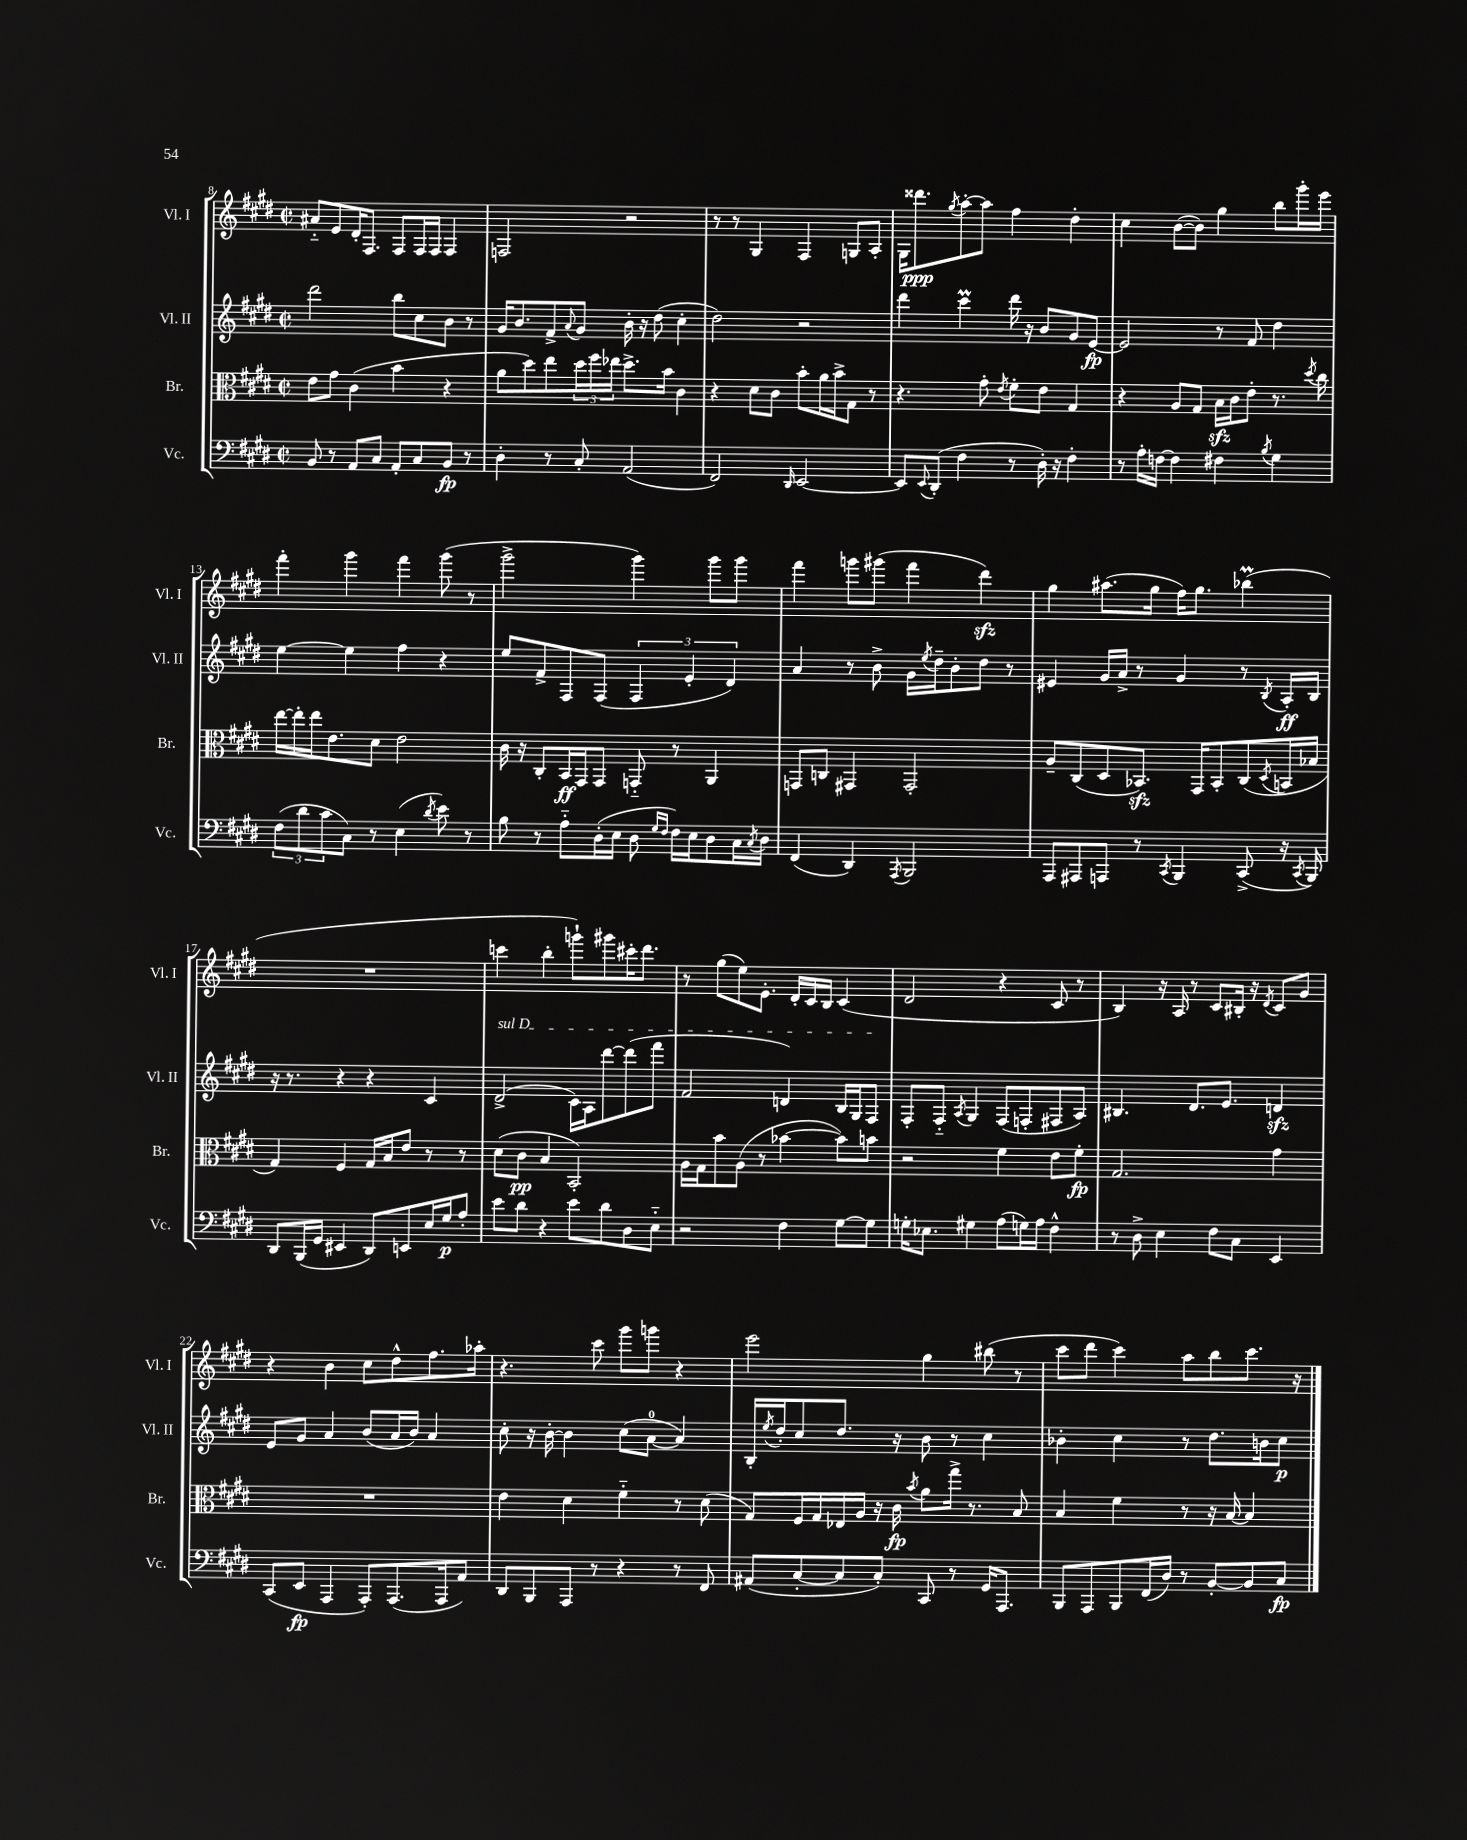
<<
\new StaffGroup <<
\new Staff = "s0" \with { instrumentName = "Vl. I" shortInstrumentName = "Vl. I" } {
    \clef treble \key e \major \defaultTimeSignature \time 2/2
    ais'8-_ e'8 dis'16-. fis8. fis8 fis16 fis16 fis4 |
    f2 r2 |
    r8 r8 gis4 fis4 g8 a8-. |
    gis16 disis'''8.\ppp \acciaccatura { gis''8 } a''8~-. a''8 fis''4 dis''4-. |
    cis''4 b'8~( b'8) gis''4 b''8 gis'''16-. e'''16 |
    fis'''4-. gis'''4 fis'''4 gis'''8( r8 |
    gis'''2-> gis'''4) gis'''8 gis'''8 |
    fis'''4 g'''8 gis'''8( fis'''4 dis'''4\sfz) |
    gis''4 ais''8.( gis''16 fis''16) gis''8. bes''4\prall( |
    R1 |
    c'''4 b''4-. g'''8-!) gis'''8 cis'''16-. dis'''8. |
    r8 gis''8( e''8) e'8.-. dis'16-. cis'16 b16 cis'4( |
    dis'2 r4 cis'8 r8 |
    b4) r16 a16 r8 cis'8 bis16-. r16 \acciaccatura { dis'8 } cis'8 gis'8 |
    r4 b'4 cis''8 dis''8-^ fis''8. aes''16-. |
    r4. cis'''8 gis'''8 g'''8 r4 |
    e'''2 gis''4 bis''8( r8 |
    cis'''8 dis'''8 cis'''4) a''8 b''8 cis'''8. r16 \bar "|." |
}
\new Staff = "s1" \with { instrumentName = "Vl. II" shortInstrumentName = "Vl. II" } {
    \clef treble \key e \major \defaultTimeSignature \time 2/2
    dis'''2 b''8 cis''8 b'8 r8 |
    gis'16 b'8. fis'8-> \appoggiatura { a'8 } gis'8 b'16-. r16 dis''8( cis''4-. |
    dis''2) r2 |
    dis'''4 cis'''4\prall dis'''16 r16 b'8 gis'8 e'8~\fp |
    e'2 r8 fis'8 dis''4 |
    e''4~ e''4 fis''4 r4 |
    e''8 fis'8-> fis8 fis8( \tuplet 3/2 { fis4 e'4-. dis'4) } |
    a'4 r8 b'8-> gis'16 \acciaccatura { e''8 } dis''16-- b'8-. dis''8 r8 |
    eis'4 gis'16 a'16-> r8 gis'4 r8 \acciaccatura { b8 } a16-.\ff b16 |
    r16 r8. r4 r4 cis'4 |
    \once \override TextSpanner.bound-details.left.text = \markup { \italic "sul D" } dis'2->\startTextSpan( cis'16) a16 dis'''8~ dis'''8( fis'''8 |
    fis'2 d'4) b16 gis16 fis8\stopTextSpan |
    fis8-. fis8-_ \acciaccatura { a8 } gis4 fis8( f8-. fis8 a8) |
    bis4. dis'8. e'8. d'4\sfz |
    e'8 gis'8 a'4 b'8( a'16 b'16) a'4 |
    cis''8-. r16 b'16~-. b'4 cis''8( a'8-0~ a'4) |
    b16-. \acciaccatura { e''8 } dis''16-. cis''8 dis''8. r16 b'8 r8 cis''4 |
    bes'4-. cis''4 r8 dis''8. b'16 cis''8\p \bar "|." |
}
\new Staff = "s2" \with { instrumentName = "Br." shortInstrumentName = "Br." } {
    \clef alto \key e \major \defaultTimeSignature \time 2/2
    e'8 gis'8 cis'4( b'4 r4 |
    a'8 dis''8) e''8 \tuplet 3/2 { dis''16 fis''16 ees''16 } dis''8.-> b'16 cis'4 |
    r4 dis'8 cis'8 b'8-. a'16 b'16-> gis8 r8 |
    r4. gis'8-. \acciaccatura { e'8 } fis'8-. e'8 gis4 |
    r4 a8 gis8 b16\sfz cis'16 e'8-. r8. \acciaccatura { dis''8 } cis''16 |
    e''16~ e''16-. e''16 e'8. dis'8 e'2 |
    cis'16 r16 cis8-. b,16\ff gis,16 gis,8 g,8-_ r8 a,4 |
    g,8 c8 gis,4 gis,2-. |
    a8-- cis8( dis8 bes,8.\sfz) gis,16 bes,8-. cis8( \acciaccatura { dis8 } b,16 bes16 |
    gis4) fis4 gis16 b16 e'8 r8 r8 |
    dis'8( cis'8\pp b4 b,2-.) |
    a16 gis16 b'8 a8( r8 bes'4~ bes'8) b'8 |
    r2 fis'4 e'8 fis'8-.\fp |
    gis2. gis'4 |
    R1 |
    e'4 dis'4 fis'4-_ r8 dis'8( |
    gis8) fis16 gis16 ees16 a16 r16 cis'16\fp \acciaccatura { b'8 } a'8 gis''16-> r8. b8 |
    b4 fis'4 r8 r16 b16~ b4 \bar "|." |
}
\new Staff = "s3" \with { instrumentName = "Vc." shortInstrumentName = "Vc." } {
    \clef bass \key e \major \defaultTimeSignature \time 2/2
    b,8 r8 a,8 cis8 a,8-. cis8 b,8\fp r8 |
    dis4-. r8 cis8-. a,2( |
    fis,2) \grace { dis,16 } e,2~ |
    e,8 \appoggiatura { e,8 } dis,8-.( fis4 r8 dis16-.) r16 fis4-. |
    r8 a16-. f16~ f4 fis4 \acciaccatura { b8 } gis4 |
    \tuplet 3/2 { fis8( dis'8 cis'8 } cis8) r8 e4( \acciaccatura { dis'8 } e'8) r8 |
    b8 r8 a8-_ dis16-.( e16 dis8 \grace { gis16 fis16 } fis16) e16 dis8 cis16 \acciaccatura { cis8 } dis16 |
    fis,4( dis,4) \acciaccatura { a,,8 } b,,2 |
    a,,8 ais,,8 a,,8 r8 \acciaccatura { cis,8 } b,,4 cis,8->( r16 \acciaccatura { cis,8 } b,,16) |
    dis,8 b,,16( gis,16 eis,4 dis,8) e,8 e16 gis16\p a8-. |
    e'8 dis'8 r4 e'8 dis'8 dis8 e8-_ |
    r2 fis4 gis8~ gis8 |
    g16-. ees8. gis4 a8( g16) a16 fis4-^ |
    r8 dis8-> e4 fis8 cis8 e,4 |
    cis,8( e,8\fp a,,4 a,,8-.) a,,8.( a,,16 a,8) |
    dis,8 b,,8 a,,8 r8 r4 r8 fis,8 |
    ais,8( cis8~-. cis8 cis8-.) cis,8 r8 gis,16 a,,8. |
    b,,8 a,,8 b,,8 fis,16( dis16) r8 b,8~-. b,8 cis8\fp \bar "|." |
}
>>
>>
\layout { \context { \Score currentBarNumber = #8 } }
